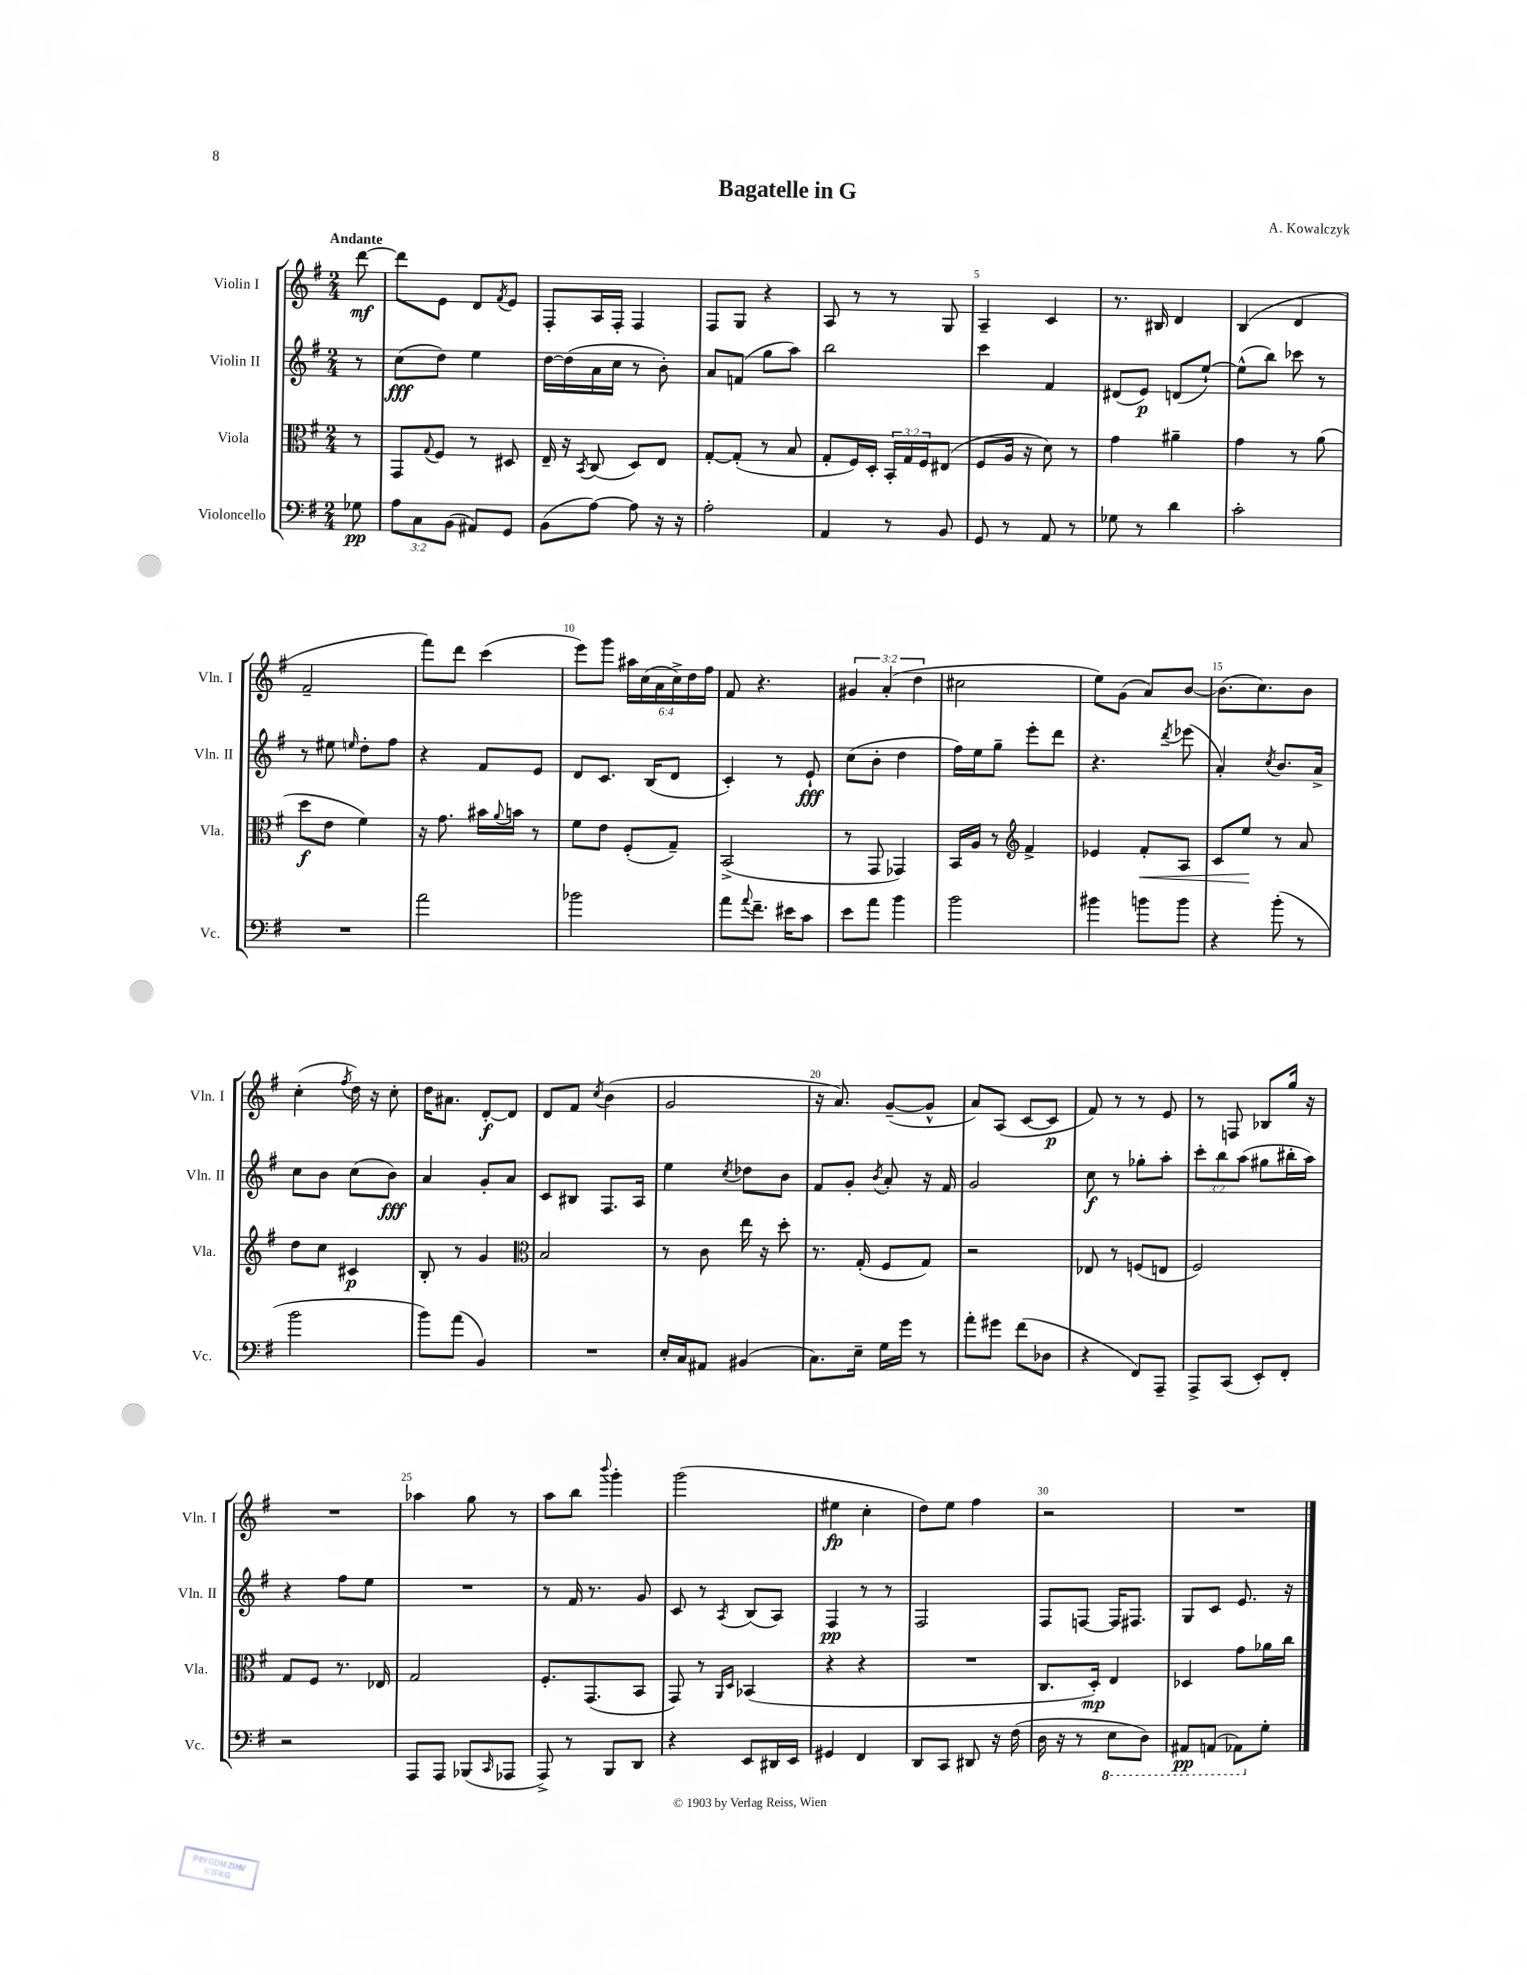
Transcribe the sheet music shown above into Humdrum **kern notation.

**kern	**kern	**kern	**kern
*staff4	*staff3	*staff2	*staff1
*clefF4	*clefC3	*clefG2	*clefG2
*k[f#]	*k[f#]	*k[f#]	*k[f#]
*M2/4	*M2/4	*M2/4	*M2/4
8G-\	8r	8r	[8ddd\
=	=	=	=
12A\L	8GG/L	(8cc\L	8ddd\]L
12C\	.	.	.
.	8qqG/	.	.
.	8F#/J	8dd\J)	8e\J
(12BB\J	.	.	.
8AA#/L)	8r	4ee\	8d/L
.	.	.	8qf#/
8GG/J	8D#/	.	8e/J
=	=	=	=
(8BB\L	16E~/	[16dd\LL	8F#'/L
.	16r	(16dd\]	.
.	8qBB/	.	.
[8A\J)	(8C/	16a\	16A/L
.	.	16cc\JJ	16F#'/JJ
8A\]	8D/L)	8r	4F#/
16r	8E/J	8b'\)	.
16r	.	.	.
=	=	=	=
2A'\	[8G'/L	8a/L	8F#/L
.	(8G'/]J	(8f/J	8G/J
.	8r	8gg\L	4r
.	8B/	8aa\J)	.
=	=	=	=
4AA/	8G'/L	2bb\	8A/
.	16F#/L)	.	8r
.	16D'/JJ	.	.
8r	24BB'/LL	.	8r
.	24G/	.	.
.	24F#/J	.	.
8BB/	(8E#/J	.	8G/
=	=	=	=
8GG/	8F#/L	4ccc\	4A~/
8r	16A/Jk	.	.
.	16r	.	.
8AA/	8d\)	4f#/	4c/
8r	8r	.	.
=	=	=	=
8G-\	4g\	(8d#/L	8.r
8r	.	8e/J)	.
.	.	.	16B#/
4d\	4a#~\	(8d/L	4d/
.	.	[8ee`/J)	.
=	=	=	=
2c'\	4g\	(8ee^^\]L	(4B/
.	.	8bb\J)	.
.	8r	8ccc-\	4d/
.	(8a\	8r	.
=	=	=	=
2r	8dd\L	8r	2f#~/
.	8e\J	8ee#\	.
.	.	16qqee/	.
.	4f#\)	8dd'\L	.
.	.	8ff#\J	.
=	=	=	=
2a\	16r	4r	8fff#\L)
.	8.g\	.	.
.	.	.	8ddd\J
.	16b#\LL	8f#/L	(4ccc\
.	8qqa/	.	.
.	16b\JJ	.	.
.	8r	8e/J	.
=	=	=	=
2b-\	8f#\L	8d/L	8eee\L)
.	8e\J	8.c/J	8ggg\J
.	(8F#'/L	.	24aa#\LL
.	.	.	(24cc\
.	.	(16B/LK	.
.	.	.	24a\
.	8G~/J)	8d/J	24cc^\)
.	.	.	24dd\
.	.	.	24ff#\JJ
=	=	=	=
8a\L	(2BB^/	4c'/)	8f#/
8qqa/	.	.	.
8.f#~\J	.	.	4.r
.	.	8r	.
16e#\LK	.	.	.
8c\J	.	8e`/	.
=	=	=	=
8e\L	8r	(8cc\L	6g#/
8a\J	8GG/	8b'\J	.
.	.	.	(6a'/
4b\	4GG-/)	4dd\	.
.	.	.	6dd\
=	=	=	=
2b\	16BB/LL	16ff#\LL)	2cc#\
.	16A/JJ	16ee\J	.
.	8r	8gg~\J	.
*	*clefG2	*	*
.	4f#^/	8eee'\L	.
.	.	8ddd\J	.
=	=	=	=
4b#\	4e-/	4.r	8ee\L)
.	.	.	(8g\J
8b\L	8f#'/L	.	8a/L)
.	.	8qddd/	.
8b\J	8A/J	(8eee-\	[8b/J
=	=	=	=
4r	8c/L	4a'/)	(8.b\]L
.	8ee/J	.	.
.	.	.	8.cc\)
.	.	8qcc/	.
(8b'\	8r	8.b/L	.
8r	8a/	.	8b\J
.	.	16a^/Jk	.
=	=	=	=
2b\	8dd\L	8cc\L	(4cc'\
.	8cc\J	8b\J	.
.	.	.	8qff#/
.	4c#/	(8cc\L	16dd\)
.	.	.	16r
.	.	8b\J)	8cc'\
=	=	=	=
8b\L)	8B'/	4a/	16dd\LK
.	.	.	8.a#\J
(8a\J	8r	.	.
4BB/)	4g/	8g'/L	[8d'/L
.	.	8a/J	8d/]J
=	=	=	=
*	*clefC3	*	*
2r	2B/	8c/L	8d/L
.	.	8B#/J	8f#/J
.	.	.	8qcc/
.	.	8.F#/L	(4b\
.	.	16A/Jk	.
=	=	=	=
16E'/LL	8r	4ee\	2g/
16C/J	.	.	.
8AA#/J	8c\	.	.
.	.	8qcc/	.
(4BB#/	16ee\	8dd-\L	.
.	16r	.	.
.	8dd'\	8b\J	.
=	=	=	=
8.C\L)	8.r	8f#/L	16r
.	.	.	8.a/)
.	.	8g'/J	.
16E~\Jk	(16G'/	.	.
.	.	8qb/	.
16G\LL	8F#/L	8a'/	([8g~/L
16g\JJ	.	.	.
8r	8G/J)	16r	8g^^/]J
.	.	16f#/	.
=	=	=	=
8a'\L	2r	2g/	8a/L)
8g#\J	.	.	(8A/J
(8f#\L	.	.	[8c/L
8D-\J	.	.	8c/]J
=	=	=	=
4r	8E-/	8cc\	8f#/)
.	8r	8r	8r
8FF#/L)	(8F/L	8gg-'\L	8r
8AAA~/J	8E/J	8aa'\J	8e/
=	=	=	=
8AAA^/L	2F#/)	12ccc'\L	8r
.	.	12bb\	.
(8CC/J	.	.	8F/
.	.	(12aa\J	.
8EE'/L)	.	8gg#\L	8B-/L
8FF#'/J	.	16bb#'\L	16gg/Jk
.	.	16aa\JJ)	16r
=	=	=	=
2r	8G/L	4r	2r
.	8F#/J	.	.
.	8.r	8ff#\L	.
.	.	8ee\J	.
.	16E-/	.	.
=	=	=	=
8AAA/L	2G/	2r	4aa-\
8AAA/J	.	.	.
(8BBB-/L	.	.	8gg\
16qqCC/	.	.	.
8AAA-/J	.	.	8r
=	=	=	=
8AAA^/)	8.F#'/L	8r	8aa\L
8r	.	16f#/	8bb\J
.	(8.GG/	8.r	.
.	.	.	8qqbbb/
8BBB/L	.	.	4ggg'\
8DD/J	8BB/J	8g/	.
=	=	=	=
4r	8GG/)	8c/	(2ggg\
.	8r	8r	.
.	16qqAA/LL	.	.
.	16qqD/JJ	8qA/	.
8EE/L	(4BB-/	(8B/L	.
16DD#/L	.	8A/J)	.
16EE/JJ	.	.	.
=	=	=	=
4GG#/	4r	4F#/	4ee#\
4FF#/	4r	8r	4cc'\
.	.	8r	.
=	=	=	=
8DD/L	2r	2F#/	8dd\L)
8CC/J	.	.	8ee\J
8DD#/	.	.	4ff#\
16r	.	.	.
(16F#\	.	.	.
=	=	=	=
16D\	8.C/L	8F#/L	2r
16r	.	.	.
8r	.	[8F/J	.
.	16D'/Jk)	.	.
8EE\L	4E/	16F/]LK	.
.	.	8.F#/J	.
8DD\J)	.	.	.
=	=	=	=
8AAA#/L	4D-/	8G/L	2r
(8AAA/J	.	8c/J	.
8AAA-\L)	8g\L	8.e/	.
8G'\J	16a-\L	.	.
.	16cc\JJ	16r	.
==	==	==	==
*-	*-	*-	*-
